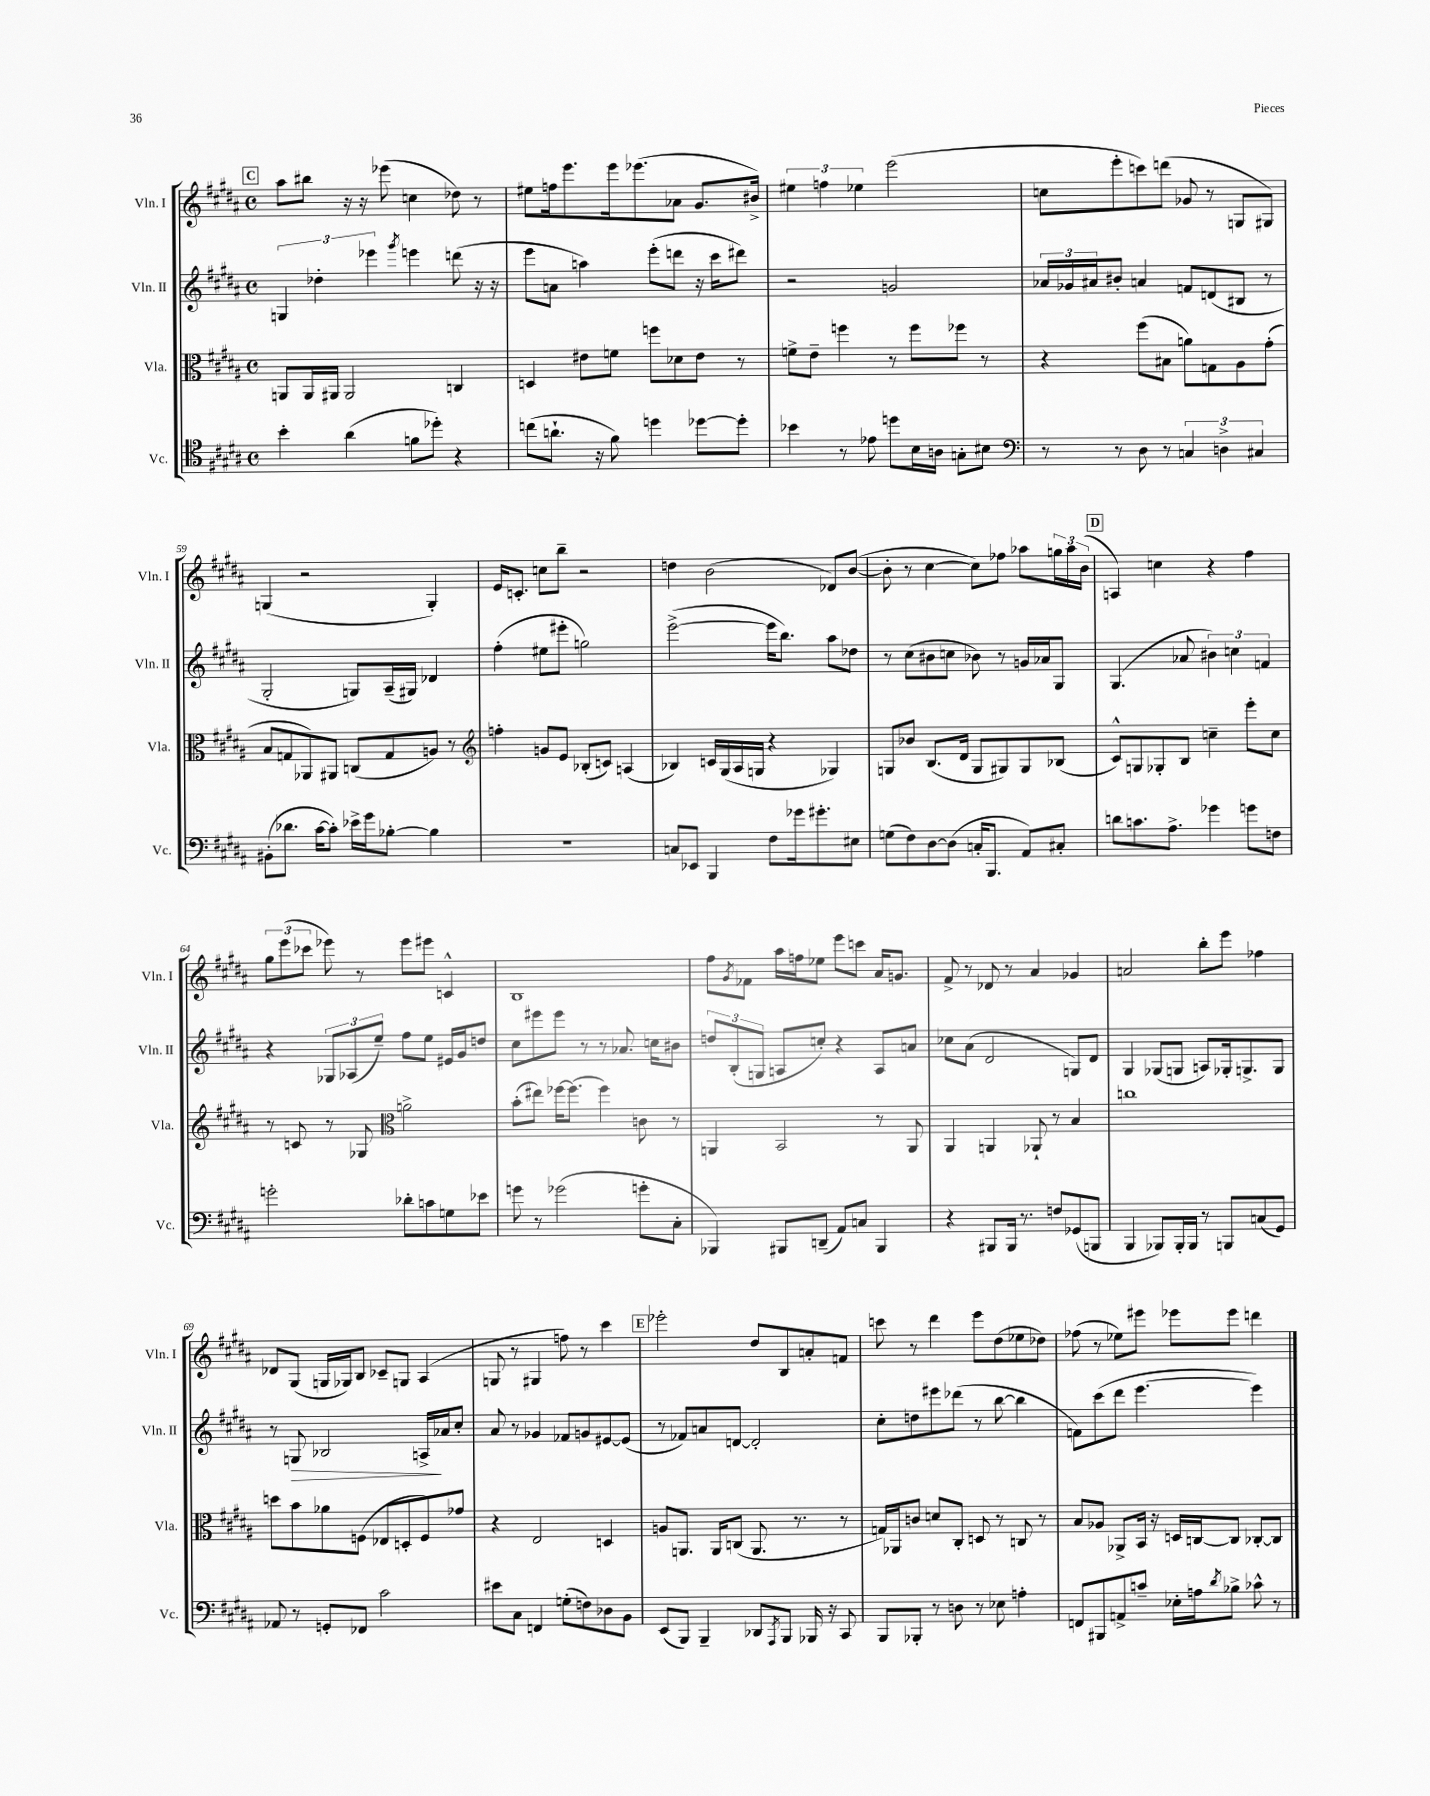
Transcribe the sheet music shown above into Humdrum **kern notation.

**kern	**kern	**kern	**dynam	**kern
*part4	*part3	*part2	*part2	*part1
*staff4	*staff3	*staff2	*staff2	*staff1
*I"Vc.	*I"Vla.	*I"Vln. II	*	*I"Vln. I
*I'Vc.	*I'Vla.	*I'Vln. II	*	*I'Vln. I
*clefC4	*clefC3	*clefG2	*	*clefG2
*k[f#c#g#d#a#]	*k[f#c#g#d#a#]	*k[f#c#g#d#a#]	*	*k[f#c#g#d#a#]
*M4/4	*M4/4	*M4/4	*	*M4/4
*met(c)	*met(c)	*met(c)	*	*met(c)
!!LO:REH:place=s1:t=C
=55	=55	=55	=55	=55
4b'\	8AAn/L	6Gn/	.	8aa#\L
.	16AA/L	.	.	8bb#X\J
.	.	6dd-X'\	.	.
.	16AA#X/JJ	.	.	.
(4a#\	2AA#/	.	.	16r
.	.	.	.	16r
.	.	6eee-X\	.	.
.	.	.	.	(8eee-X\
.	.	8qggg#/	.	.
8fn\L	.	4eeen\	.	4ccn\
8dd-X'\J)	.	.	.	.
4r	4Cn/	(8dddn\	.	8dd-X\)
.	.	16r	.	8r
.	.	16r	.	.
=56	=56	=56	=56	=56
(8ccn\L	4Dn/	8eee\L	.	8ee#X\L
8.an`\J	.	8an\J	.	16ffn\k
.	.	.	.	8.eee\
.	8e#X\L	4aan\)	.	.
16r	.	.	.	.
8f#\)	8fn\J	.	.	16eee\k
.	.	.	.	(8.eee-X\
4ddn\	8ffn\L	(8eee'\L	.	.
.	8d-X\	8dddn\J	.	8a-X\J
[8dd-X\L	8e#\J	16r	.	8.g#/L
.	.	16ccc#\KL	.	.
8dd-'\J]	8r	8ddd#X\J)	.	.
.	.	.	.	16b#X^/Jk)
=57	=57	=57	=57	=57
4b-X\	8fn^\L	2r	.	6ee#X\
.	8e~\J	.	.	.
.	.	.	.	6ffn\
8r	4ffn\	.	.	.
.	.	.	.	6ee-X\
8e-X\	.	.	.	.
8ddn\L	8r	2gn/	.	(2eee\
16B\L	8ff\L	.	.	.
16An\JJ	.	.	.	.
8Gn'\L	8ff-X\J	.	.	.
8B#X\J	8r	.	.	.
=58	=58	=58	=58	=58
*clefF4	*	*	*	*
8r	4r	24a-X/LL	.	8ccn\L
.	.	24g-X/	.	.
.	.	24a#X/J	.	.
8r	.	8b#X'/J	.	8eee'\
8D#\	(8ff#\L	4an/	.	8cccn\)
8r	8B#X\J	.	.	(8dddn\J
6Cn/	8an\L)	8fn/L	.	8g-X/
.	8Gn\	(8dn/	.	8r
6Dn^\	.	.	.	.
.	8A#\	8B#X/J	.	8Gn/L
6C#X/	.	.	.	.
.	(8g#'\J	8r	.	8G#X/J)
!!LO:LB:g=z
=59	=59	=59	=59	=59
(8BB#X'\L	8B/L	2G#'/	.	(4Gn/
8.d-X\J	8Gn/	.	.	.
.	8AA-X/)	.	.	2r
[16c#\KL	.	.	.	.
8c#'\J])	8AA#X/J	.	.	.
16e-X^\LL	(8Cn/L	8Gn/L)	.	.
16g#\J	.	.	.	.
[8B-X'\J	8G/	(16A#~/L	.	.
.	.	16G#X/JJ)	.	.
4B-\]	8An/J)	4d-X/	.	4G'/)
.	8r	.	.	.
=60	=60	=60	=60	=60
*	*clefG2	*	*	*
1r	4ffn'\	(4ff#'\	.	16e/KL
.	.	.	.	8.cn'/J
.	8gn/L	8ee#X\L	.	8ccn\L
.	8e/J	8eee#X'\J	.	8bb~\J
.	(8B-X'/L	2ggn\)	.	2r
.	8cn/J)	.	.	.
.	(4An/	.	.	.
=61	=61	=61	=61	=61
8Cn/L	4B-X/)	([2eee^\	.	4ddn\
8EE-X/J	.	.	.	.
4BBB/	16cn/LL	.	.	(2b\
.	(16G#/	.	.	.
.	16A#/	.	.	.
.	16Gn/JJ	.	.	.
8F#\L	4r	16eee\KL]	.	.
.	.	8.bb\J)	.	.
16g-X\k	.	.	.	.
8.g#X'\	.	.	.	.
.	4G-X/)	8aa#\L	.	8d-X/L)
8E#X\J	.	8dd-X\J	.	([8b/J
=62	=62	=62	=62	=62
(8Gn\L	8Gn/L	8r	.	8b'\]
8F#\)	8b-X/J	(8cc#\L	.	8r
[8D#\	(8.B/L	8b#X\	.	[4cc#\
(8D#\J]	.	8ccn\J	.	.
.	16d#/Jk	.	.	.
16Cn'/KL	8G/L	8b-X\)	.	8cc#\L])
8.BBB/J	.	.	.	.
.	8G#X/)	8r	.	8ff-X\J
8AA#/L)	8G#/	16gn/LL	.	8aa-X\L
.	.	16a-X/J	.	.
8C#X'/J	(8B-X/J	8G#/J	.	24ggn\L
.	.	.	.	24aa-\
.	.	.	.	(24b\JJ
!!LO:REH:place=s1:t=D
=63	=63	=63	=63	=63
8dn\L	8c#^^/L)	(4.G#/	.	4An/)
8.cn\	8Gn/	.	.	.
.	8G-X'/	.	.	4ccn\
8.A#^\J	.	.	.	.
.	8B/J	8a-X/	.	.
4g-X\	4ccn~\	6b#X\)	.	4r
.	.	6ccn\	.	.
8gn\L	8eee'\L	.	.	4ff#\
.	.	6fn/	.	.
8Fn\J	8cc\J	.	.	.
!!LO:LB:g=z
=64	=64	=64	=64	=64
2gn'\	8r	4r	.	12gg#\L
.	.	.	.	(12eee\
.	8cn/	.	.	.
.	.	.	.	12ccc-X\J
.	8r	12G-X/L	.	8eee-X\)
.	.	(12A-X/	.	.
.	8G-X/	.	.	8r
.	.	12ee~/J)	.	.
*	*clefC3	*	*	*
8d-X'\L	2an^\	8ff#\L	.	8eee-\L
8cn\	.	8ee\J	.	8eee#X\J
8Gn\	.	16e#X/LL	.	4cn^^/
.	.	16g#/J	.	.
8e-X\J	.	8ddn/J	.	.
=65	=65	=65	=65	=65
8gn\	(8b'\L	8cc#\L	.	1B
8r	8ee#X\J)	8eee#X\	.	.
(2g-X\	[16ff-X\KL	8eee#\J	.	.
.	(8.ff-\J]	.	.	.
.	.	8r	.	.
.	4ff-\)	8r	.	.
.	.	8.a-X/	.	.
8gn'\L	8cn\	.	.	.
.	.	16ccn\KL	.	.
8C#'\J	8r	8b#X\J	.	.
=66	=66	=66	=66	=66
4BBB-X/)	4AAn/	12ddn/L	.	8ff#\L
.	.	(12B'/	.	.
.	.	.	.	8qg#/
.	.	.	.	8f-X\J
.	.	12Gn/J	.	.
8BBB#X/L	2BB/	8An/L	.	16aa#\LL
.	.	.	.	16ffn\J
(8DDn~/J	.	8ccn'/J)	.	8ee-X\J
8AA#/L)	.	4r	.	8eee\L
8Cn/J	.	.	.	8cccn\J
4BBB#/	8r	8A/L	.	16a#/KL
.	.	.	.	8.gn/J
.	8AA/	8an/J	.	.
=67	=67	=67	=67	=67
4r	4AA#/	8cc-X\L	.	8f#^/
.	.	(8a#\J	.	8r
8BBB#X/L	4AAn/	2d#/	.	8d-X/
16BBB#/Jk	.	.	.	8r
8.r	.	.	.	.
.	8AA-X`/	.	.	4a#/
8Fn/L	8r	.	.	.
(8GG-X/	4B/	8Gn/L)	.	4g-X/
8BBBn/J	.	8d#/J	.	.
=68	=68	=68	=68	=68
4BBB/	1ccn	4G#/	.	2an/
8BBB-X/L)	.	(8G-X/L	.	.
16BBB-'/L	.	8Gn/J	.	.
16BBB-/JJ	.	.	.	.
8r	.	8An/L)	.	8bb'\L
8BBBn/L	.	16G-X'/k	.	8eee\J
.	.	8.Gn^/	.	.
(8Cn/	.	.	.	4ff-X\
8GG#/J)	.	8G/J	.	.
!!LO:LB:g=z
=69	=69	=69	=69	=69
8AA-X/	8ddn\L	8r	.	8d-X/L
!	!	!	!LO:HP:b	!
8r	8b\	8Gn/	>	(8G#/J
8GGn'/L	8a-X\	2B-X/	.	16Gn/LL
.	.	.	.	16G-X/J)
8FF-X/J	(8Fn\J	.	.	8B/J
2c#\	8E-X/L	.	.	8c-X~/L
.	8Dn'/	.	.	8Gn/J
.	8F/)	16An^/LL	.	(4A#/
.	.	16a-X/J	]	.
.	8g-X/J	8cc#'/J	.	.
=70	=70	=70	=70	=70
8e#X\L	4r	8a#/	.	8Gn/
8C#\J	.	8r	.	8r
4FFn/	2E/	4g-X/	.	4G#X/
(8Gn'\L	.	8f-X/L	.	8ffn\)
8Fn\)	.	8gn/	.	8r
8D-X\	4Dn/	[8e#X/	.	4ccc#\
8BB\J	.	(8e#/J]	.	.
!!LO:REH:place=s1:t=E
=71	=71	=71	=71	=71
(8EE/L	8An/L	8r	.	2eee-X'\
8BBB/J)	8.AAn/J	8f-X/L)	.	.
4BBB~/	.	8an/	.	.
.	16AA/KL	.	.	.
.	(8Cn/J	[8dn/J	.	.
8DD-X/L	8.AA/	2d'/]	.	8dd#/L
8qAAA#/	.	.	.	.
8BBB/J	.	.	.	8B/
.	8.r	.	.	.
16BBB-X/	.	.	.	8an'/
16r	.	.	.	.
8CC#/	8r	.	.	8fn/J
=72	=72	=72	=72	=72
8BBB/L	16Gn/LL)	8cc#'\L	.	8cccn\
.	16AA-X/J	.	.	.
8BBB-X'/J	8cn/J	8ddn\	.	8r
8r	8dn/L	8eee#X\	.	4ddd#\
8Dn\	8C#'/J	(8ddd-X\J	.	.
8r	8Dn/	8r	.	8eee\L
8E-X\	8r	[8bb\	.	(8dd#\
4An'\	8Cn/	4bb\]	.	8ee-X\
.	8r	.	.	8dd-X\J)
=73	=73	=73	=73	=73
8FFn/L	8B/L	8fn\L)	.	(8ff-X\
8BBB#X/	8A-X/J	(8ccc#\	.	8r
8AAn^/	8AA-X^/L	8ddd#\J	.	8ee-X\L)
8cn~/J	16BB/Jk	[4.eee\	.	8eee#X\J
.	16r	.	.	.
16E-X'\LL	16Dn/LL	.	.	8eee-X\L
16An\J	[16Cn/J	.	.	.
8qd#/	.	.	.	.
8B-X^\J	8C/J]	.	.	8eee-\J
8c-X^^\	[8C-X'/L	4eee\])	.	4dddn\
8r	8C-/J]	.	.	.
==	==	==	==	==
*-	*-	*-	*-	*-
